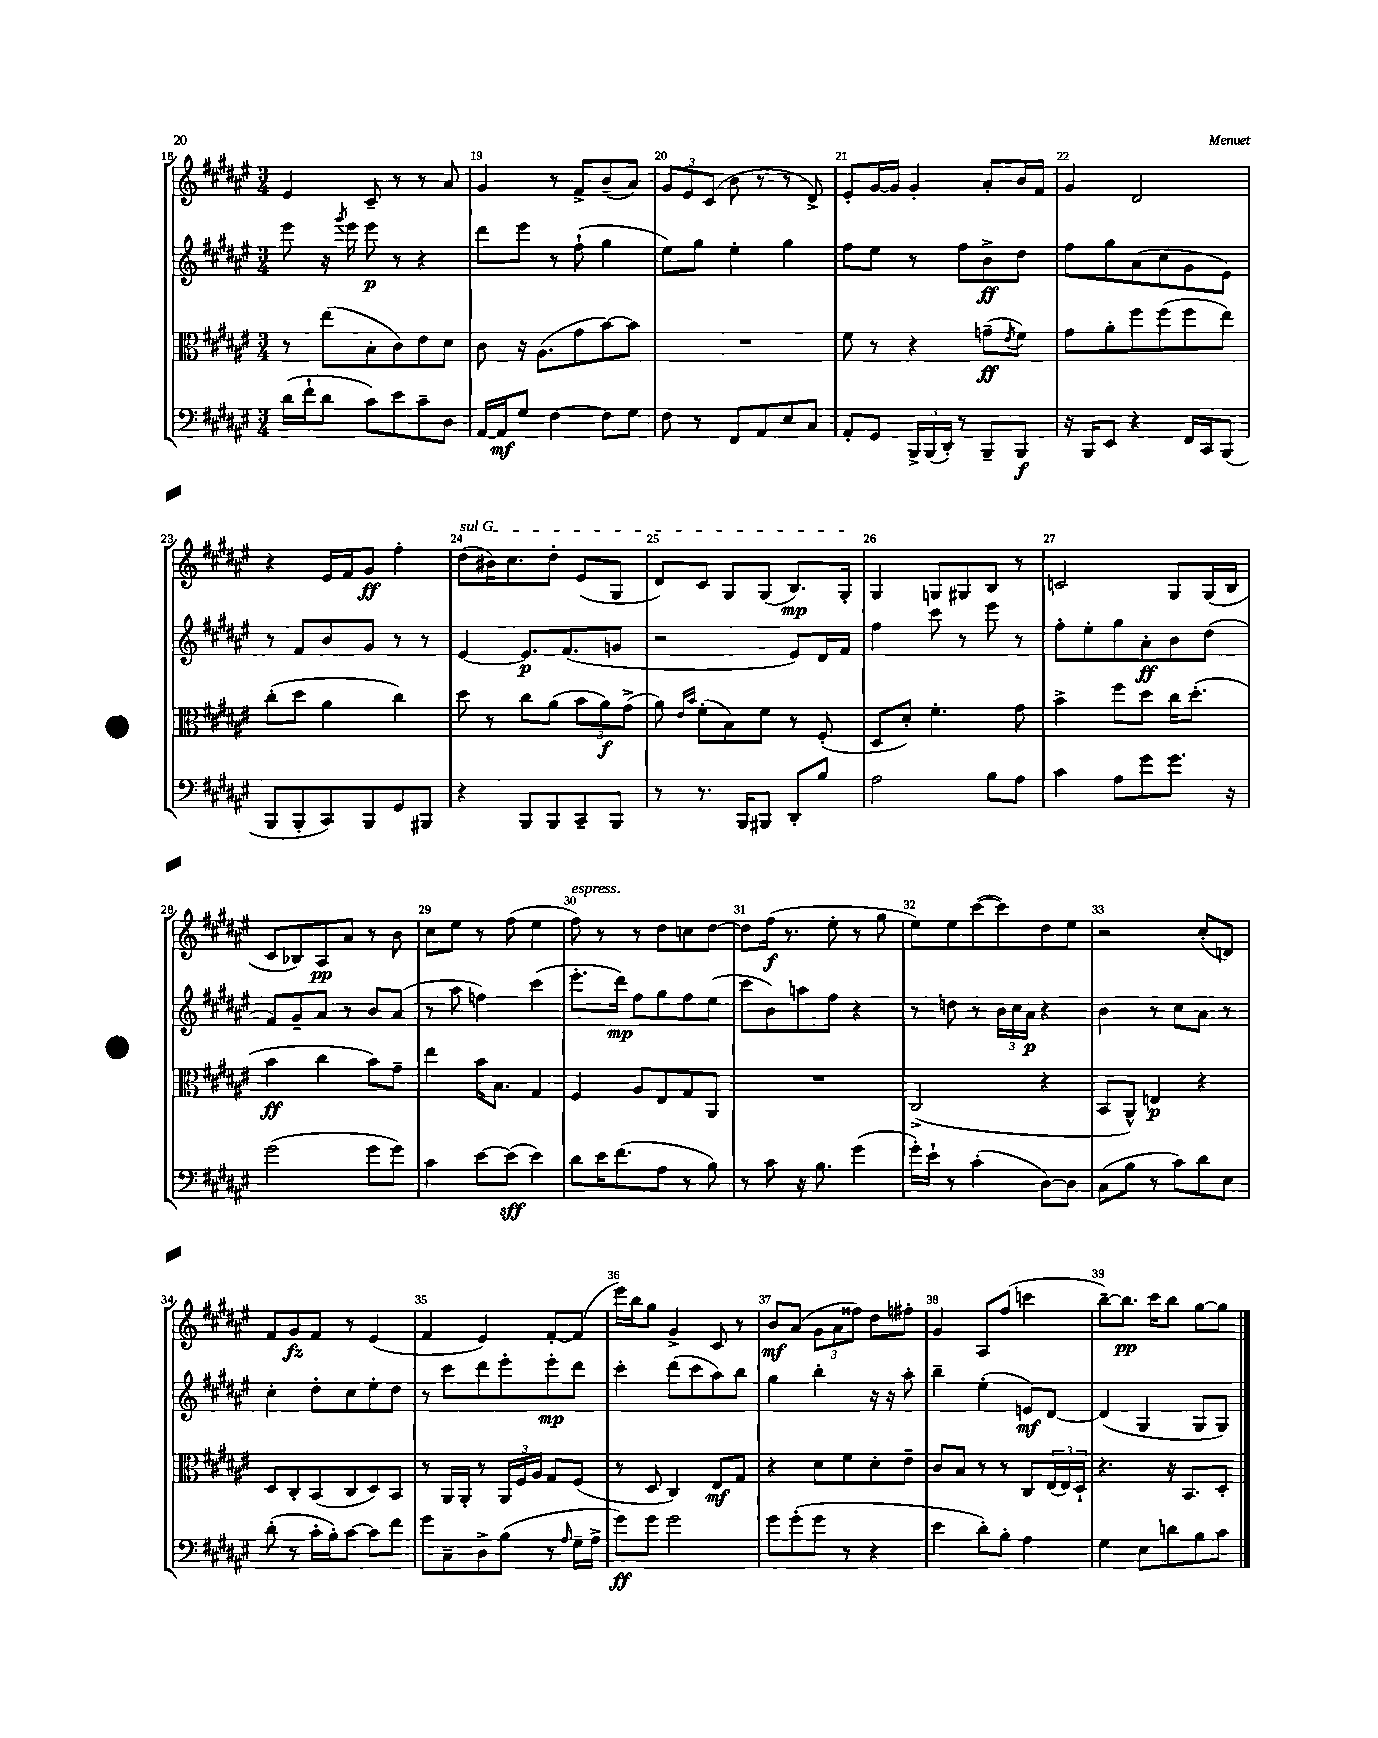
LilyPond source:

<<
\new StaffGroup <<
\new Staff = "s0" {
    \clef treble \key fis \major \numericTimeSignature \time 3/4
    eis'4 cis'8-- r8 r8 ais'8 |
    gis'4 r8 fis'8-> b'8--( ais'8) |
    \tuplet 3/2 { gis'8 eis'8 cis'8( } b'8 r8 r8 dis'8->) |
    eis'8-. gis'16~ gis'16 gis'4-. ais'8-. b'16 fis'16 |
    gis'4 dis'2 |
    r4 eis'16 fis'16 gis'8\ff fis''4-. |
    \once \override TextSpanner.bound-details.left.text = \markup { \italic "sul G" } dis''8\startTextSpan( bis'16) cis''8. dis''8-. eis'8( gis8 |
    dis'8) cis'8 gis8 gis8( b8.\mp) gis16-.\stopTextSpan |
    gis4 g8 gis8 b8 r8 |
    c'2 gis8 gis16( b16 |
    cis'8 bes8) ais8\pp ais'8 r8 b'8 |
    cis''8 eis''8 r8 fis''8( eis''4 |
    fis''8^\markup { \italic "espress." }) r8 r8 dis''8 c''8 dis''8~ |
    dis''8 fis''16\f( r8. eis''8-. r8 gis''8 |
    eis''8) eis''8 cis'''8~( cis'''8) dis''8 eis''8 |
    r2 cis''8-.( d'8) |
    fis'8 gis'8\fz fis'8 r8 eis'4( |
    fis'4 eis'4) fis'8~-. fis'8( |
    eis'''16) b''16 gis''8 gis'4-> cis'8 r8 |
    b'8\mf ais'8( \tuplet 3/2 { gis'8 ais'8 fisis''8) } dis''8 fis''8-. |
    gis'4 ais8 fis''8( c'''4 |
    b''8~--) b''8.\pp cis'''16 b''8 gis''8~ gis''8 \bar "|." |
}
\new Staff = "s1" {
    \clef treble \key fis \major \numericTimeSignature \time 3/4
    eis'''8 r16 \acciaccatura { gis'''8 } eis'''16 eis'''8\p r8 r4 |
    dis'''8 eis'''8 r8 fis''8-!( gis''4 |
    eis''8) gis''8 eis''4-. gis''4 |
    fis''8 eis''8 r8 fis''8 b'8->\ff dis''8 |
    fis''8 gis''8 ais'8( cis''8 gis'8 eis'8) |
    r8 fis'8 b'8 gis'8 r8 r8 |
    eis'4~ eis'8.\p fis'8.( g'8 |
    r2 eis'8) dis'16 fis'16 |
    fis''4 cis'''8 r8 eis'''8 r8 |
    fis''8-. eis''8-. gis''8 ais'8-.\ff b'8 dis''8( |
    fis'8) gis'8-- ais'8 r8 b'8 ais'8( |
    r8 ais''8 f''4) cis'''4( |
    eis'''8.-. dis'''16\mp) fis''8 gis''8 fis''8 eis''8( |
    cis'''8 b'8) a''8 fis''8 r4 |
    r8 d''8 r8 \tuplet 3/2 { b'16 cis''16 ais'16\p } r4 |
    b'4 r8 cis''8 ais'8 r8 |
    cis''4-. dis''8-. cis''8 eis''8-. dis''8 |
    r8 cis'''8 dis'''8 eis'''8-. eis'''8-.\mp dis'''8 |
    cis'''4-. dis'''8( cis'''8 ais''8) b''8 |
    gis''4 b''4-. r16 r16 ais''8-. |
    b''4-- eis''4-.( e'8\mf) dis'8~ |
    dis'4( gis4 gis8 gis8) \bar "|." |
}
\new Staff = "s2" {
    \clef alto \key fis \major \numericTimeSignature \time 3/4
    r8 eis''8( b8-. cis'8) eis'8 dis'8 |
    cis'8 r16 ais8.( gis'8 b'8~) b'8 |
    R2. |
    fis'8 r8 r4 g'8--\ff( \acciaccatura { eis'8 } fis'8) |
    gis'8 ais'8-. fis''8 fis''8( fis''8 eis''8) |
    cis''8-.( dis''8 ais'4 cis''4) |
    dis''8 r8 cis''8 ais'8( \tuplet 3/2 { b'8 ais'8\f) gis'8->( } |
    ais'8) \grace { eis'16 b'16 } fis'8-.( b8) fis'8 r8 fis8-.( |
    dis8 dis'8-.) fis'4.-. gis'8 |
    b'4-> fis''8 dis''8 cis''16 dis''8.-.( |
    b'4\ff cis''4 b'8) gis'8-- |
    eis''4 b'16 b8. gis4 |
    fis4 ais8 eis8 gis8 ais,8 |
    R2. |
    cis2->( r4 |
    b,8 ais,8-^) e4\p r4 |
    dis8 cis8-. b,8( cis8 dis8) b,8 |
    r8 ais,16 ais,16-. r8 \tuplet 3/2 { ais,16 fis16 ais16 } gis8 fis8( |
    r8 dis8 cis4) eis8\mf gis8 |
    r4 dis'8 fis'8 dis'8-. eis'8-- |
    cis'8 b8 r8 r8 cis8 \tuplet 3/2 { eis16( eis16) dis16-! } |
    r4. r16 b,8. dis8-. \bar "|." |
}
\new Staff = "s3" {
    \clef bass \key fis \major \numericTimeSignature \time 3/4
    dis'16( fis'16-! dis'8 cis'8) eis'8 cis'8-- dis8 |
    ais,16~ ais,16\mf gis8 fis4~ fis8 gis8 |
    fis8 r8 fis,8 ais,8 eis8 cis8 |
    ais,8-. gis,8 \tuplet 3/2 { b,,16-> b,,16( dis,16-.) } r8 b,,8-- b,,8\f |
    r16 b,,16 eis,8 r4 fis,16 cis,16 b,,8( |
    b,,8 b,,8-. cis,8) b,,8 gis,8 bis,,8 |
    r4 b,,8 b,,8 cis,8-- b,,8 |
    r8 r8. b,,16 bis,,8 dis,8-. b8 |
    ais2 b8 ais8 |
    cis'4 ais8 gis'8 gis'8. r16 |
    gis'2( gis'8 gis'8) |
    cis'4 eis'8~ eis'8\sff( eis'4) |
    dis'8 eis'16 fis'8.( ais8 r8 b8) |
    r8 cis'8 r16 b8. gis'4( |
    gis'16-.) eis'16-! r8 cis'4-.( dis8~) dis8 |
    cis8( b8 r8 cis'8) dis'8 eis8 |
    dis'8-.( r8 cis'16-. b16-.) cis'8~ cis'8 fis'8 |
    gis'8 cis8-- dis8-> b8( r8 \grace { ais16 } gis16-- ais16-> |
    gis'8\ff) gis'8 gis'2 |
    gis'8 gis'8-.( gis'8 r8 r4 |
    eis'4 dis'8-.) b8-. ais4 |
    gis4 eis8 d'8 b8 cis'8 \bar "|." |
}
>>
>>
\layout { \context { \Score currentBarNumber = #18 \override BarNumber.break-visibility = ##(#f #t #t) barNumberVisibility = #all-bar-numbers-visible } }
